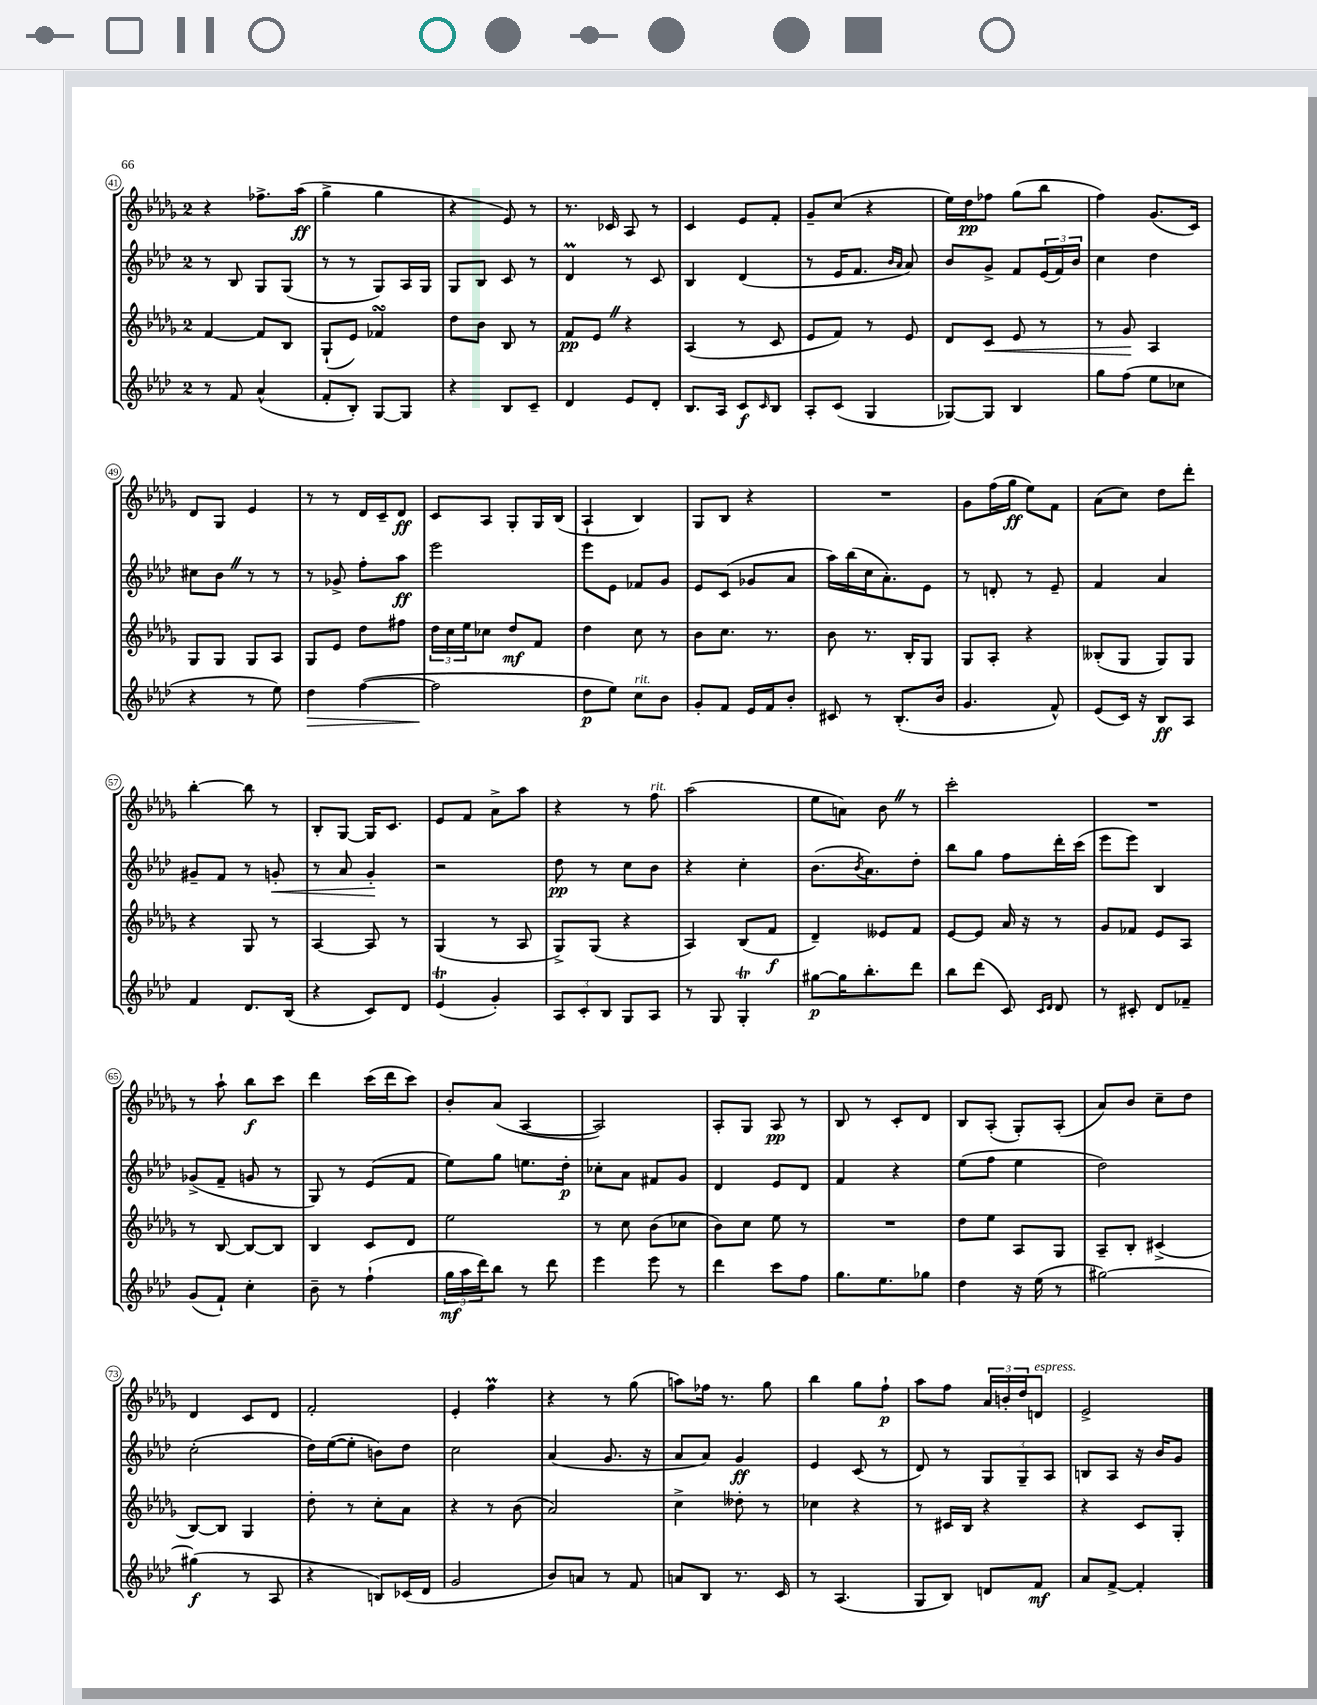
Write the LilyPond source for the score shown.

<<
\new StaffGroup <<
\new Staff = "s0" {
    \clef treble \key des \major \once \override Staff.TimeSignature.style = #'single-digit \time 2/4
    r4 fes''8.-> aes''16\ff( |
    ges''4-> ges''4 |
    r4 ees'8) r8 |
    r8. ces'16 aes8 r8 |
    c'4 ees'8 f'8-. |
    ges'8-- c''8( r4 |
    ees''16) des''16\pp fes''8 ges''8( bes''8 |
    f''4) ges'8.( c'16) |
    des'8 ges8 ees'4 |
    r8 r8 des'16 c'16-- des'8\ff |
    c'8 aes8 ges8-. ges16 bes16( |
    aes4-! bes4) |
    ges8 bes8 r4 |
    R2 |
    ges'8 f''16( ges''16\ff ees''8) f'8 |
    aes'8( c''8) des''8 des'''8-. |
    bes''4~-. bes''8 r8 |
    bes8-. ges8~ ges16 c'8. |
    ees'8 f'8 aes'8-> aes''8 |
    r4 r8 f''8^\markup { \italic "rit." } |
    aes''2( |
    ees''8 a'8) bes'8 \once \override BreathingSign.text = \markup { \musicglyph "scripts.caesura.straight" } \breathe r8 |
    c'''2-. |
    R2 |
    r8 aes''8-! bes''8\f c'''8 |
    des'''4 c'''16( des'''16 c'''8) |
    bes'8-. aes'8( aes4~ |
    aes2) |
    aes8-. ges8 aes8\pp r8 |
    bes8 r8 c'8-. des'8 |
    bes8 aes8-.( ges8-.) aes8-.( |
    aes'8) bes'8 c''8-- des''8 |
    des'4 c'8 des'8 |
    f'2-. |
    ees'4-. f''4\prall |
    r4 r8 ges''8( |
    a''8) fes''16 r8. ges''8 |
    bes''4 ges''8 f''8-!\p |
    aes''8 f''8 \tuplet 3/2 { aes'16 b'16-. des''16 } d'8^\markup { \italic "espress." } |
    ees'2-> \bar "|." |
}
\new Staff = "s1" {
    \clef treble \key aes \major \once \override Staff.TimeSignature.style = #'single-digit \time 2/4
    r8 bes8 g8 g8( |
    r8 r8 g8) aes16 g16 |
    g8 bes8 c'8 r8 |
    des'4\prall r8 c'8 |
    bes4 des'4( |
    r8 ees'16 f'8. \grace { bes'16 aes'16 } aes'8) |
    bes'8 g'8-> f'8 \tuplet 3/2 { ees'16( f'16) bes'16 } |
    c''4 des''4 |
    cis''8 bes'8 \once \override BreathingSign.text = \markup { \musicglyph "scripts.caesura.straight" } \breathe r8 r8 |
    r8 ges'8-> f''8-. aes''8\ff |
    ees'''2 |
    ees'''8 ees'8 fes'8 g'8 |
    ees'8 c'8( ges'8 aes'8 |
    aes''16) bes''16( c''16 aes'8.-.) ees'8 |
    r8 d'8-. r8 ees'8-- |
    f'4 aes'4 |
    gis'8-- f'8 r8 g'8-.\< |
    r8 aes'8 g'4-.\! |
    r2 |
    des''8\pp r8 c''8 bes'8 |
    r4 c''4-. |
    bes'8.( \acciaccatura { bes'8 } aes'8.) des''8-. |
    bes''8 g''8 f''8 des'''16-. c'''16( |
    ees'''8 ees'''8) bes4 |
    ges'8->( f'8-- g'8 r8 |
    g8) r8 ees'8( f'8 |
    ees''8) g''8 e''8. des''16-.\p |
    ces''8-. aes'8 fis'8 g'8 |
    des'4 ees'8 des'8 |
    f'4 r4 |
    ees''8( f''8 ees''4 |
    des''2) |
    c''2-.( |
    des''16) ees''16~( ees''8-. b'8) des''8 |
    c''2 |
    aes'4( g'8. r16 |
    aes'8 aes'8) g'4\ff |
    ees'4 c'8( r8 |
    des'8) r8 \tuplet 3/2 { g8 g8-- aes8 } |
    b8 aes8 r16 bes'16 g'8 \bar "|." |
}
\new Staff = "s2" {
    \clef treble \key des \major \once \override Staff.TimeSignature.style = #'single-digit \time 2/4
    f'4~ f'8 bes8 |
    ges8-!( ees'8) fes'4\turn |
    des''8 bes'8 bes8 r8 |
    f'8\pp ees'8 \once \override BreathingSign.text = \markup { \musicglyph "scripts.caesura.straight" } \breathe r4 |
    aes4( r8 c'8 |
    ees'8 f'8) r8 ees'8 |
    des'8 c'8\< ees'8 r8 |
    r8 ges'8\! aes4 |
    ges8 ges8 ges8 aes8 |
    ges8 ees'8 des''8 fis''8 |
    \tuplet 3/2 { des''16 c''16 ees''16 } ces''8 des''8\mf f'8 |
    des''4 c''8 r8 |
    bes'8 c''8. r8. |
    bes'8 r8. bes16-. ges8 |
    ges8 aes8-. r4 |
    beses8-.( ges8 ges8) ges8 |
    r4 ges8 r8 |
    aes4~ aes8 r8 |
    ges4( r8 aes8 |
    ges8->) ges8( r4 |
    aes4) bes8( f'8\f |
    des'4--) eeses'8 f'8 |
    ees'8~ ees'8 aes'16 r16 r8 |
    ges'8 fes'8 ees'8 aes8 |
    r8 bes8~ bes8~ bes8 |
    bes4 c'8 des'8 |
    ees''2 |
    r8 c''8 bes'8( ces''8 |
    bes'8) c''8 ees''8 r8 |
    R2 |
    des''8 ees''8 aes8 ges8 |
    aes8-- bes8-. cis'4->( |
    bes8~) bes8 ges4 |
    des''8-. r8 c''8-. aes'8 |
    r4 r8 bes'8( |
    aes'2) |
    c''4-> deses''8-. r8 |
    ces''4 r4 |
    r8 cis'16 bes16 r4 |
    r4 c'8 ges8-. \bar "|." |
}
\new Staff = "s3" {
    \clef treble \key aes \major \once \override Staff.TimeSignature.style = #'single-digit \time 2/4
    r8 f'8 aes'4-^( |
    f'8-. bes8-.) g8~ g8 |
    r4 bes8 c'8-- |
    des'4 ees'8 des'8-. |
    bes8. aes16 c'8\f \grace { c'16 } bes8 |
    aes8-. c'8( g4 |
    ges8~) ges8 bes4 |
    g''8 f''8( ees''8 ces''8 |
    r4 r8 ees''8) |
    des''4\> f''4~( |
    f''2\! |
    des''8\p ees''8) c''8^\markup { \italic "rit." } bes'8 |
    g'8-. f'8 ees'16 f'16 bes'8-. |
    cis'8 r8 bes8.-.( bes'16 |
    g'4. f'8-^) |
    ees'8( c'16) r16 bes8\ff aes8 |
    f'4 des'8. bes16( |
    r4 c'8) des'8 |
    ees'4\trill( g'4-.) |
    \tuplet 3/2 { aes8 c'8-. bes8 } g8 aes8 |
    r8 g8 g4-.\trill |
    gis''8~\p gis''16 bes''8.-. des'''8 |
    bes''8 des'''8( c'8) \grace { c'16 des'16 } des'8 |
    r8 cis'8-. des'8 fes'8-- |
    g'8( f'8-!) c''4-. |
    bes'8-- r8 f''4-!( |
    \tuplet 3/2 { g''16\mf aes''16 des'''16) } bes''8 r8 des'''8 |
    ees'''4 ees'''8 r8 |
    des'''4 c'''8 f''8 |
    g''8. ees''8. ges''8 |
    des''4 r16 ees''16( r8 |
    gis''2~) |
    gis''4\f( r8 aes8 |
    r4 b8) ces'16( des'16 |
    g'2 |
    bes'8) a'8 r8 f'8 |
    a'8 bes8 r8. c'16 |
    r8 aes4.( |
    g8 bes8) d'8 f'8\mf |
    aes'8 f'8~-> f'4-. \bar "|." |
}
>>
>>
\layout { \context { \Score currentBarNumber = #41 \override BarNumber.stencil = #(make-stencil-circler 0.1 0.3 ly:text-interface::print) } }
